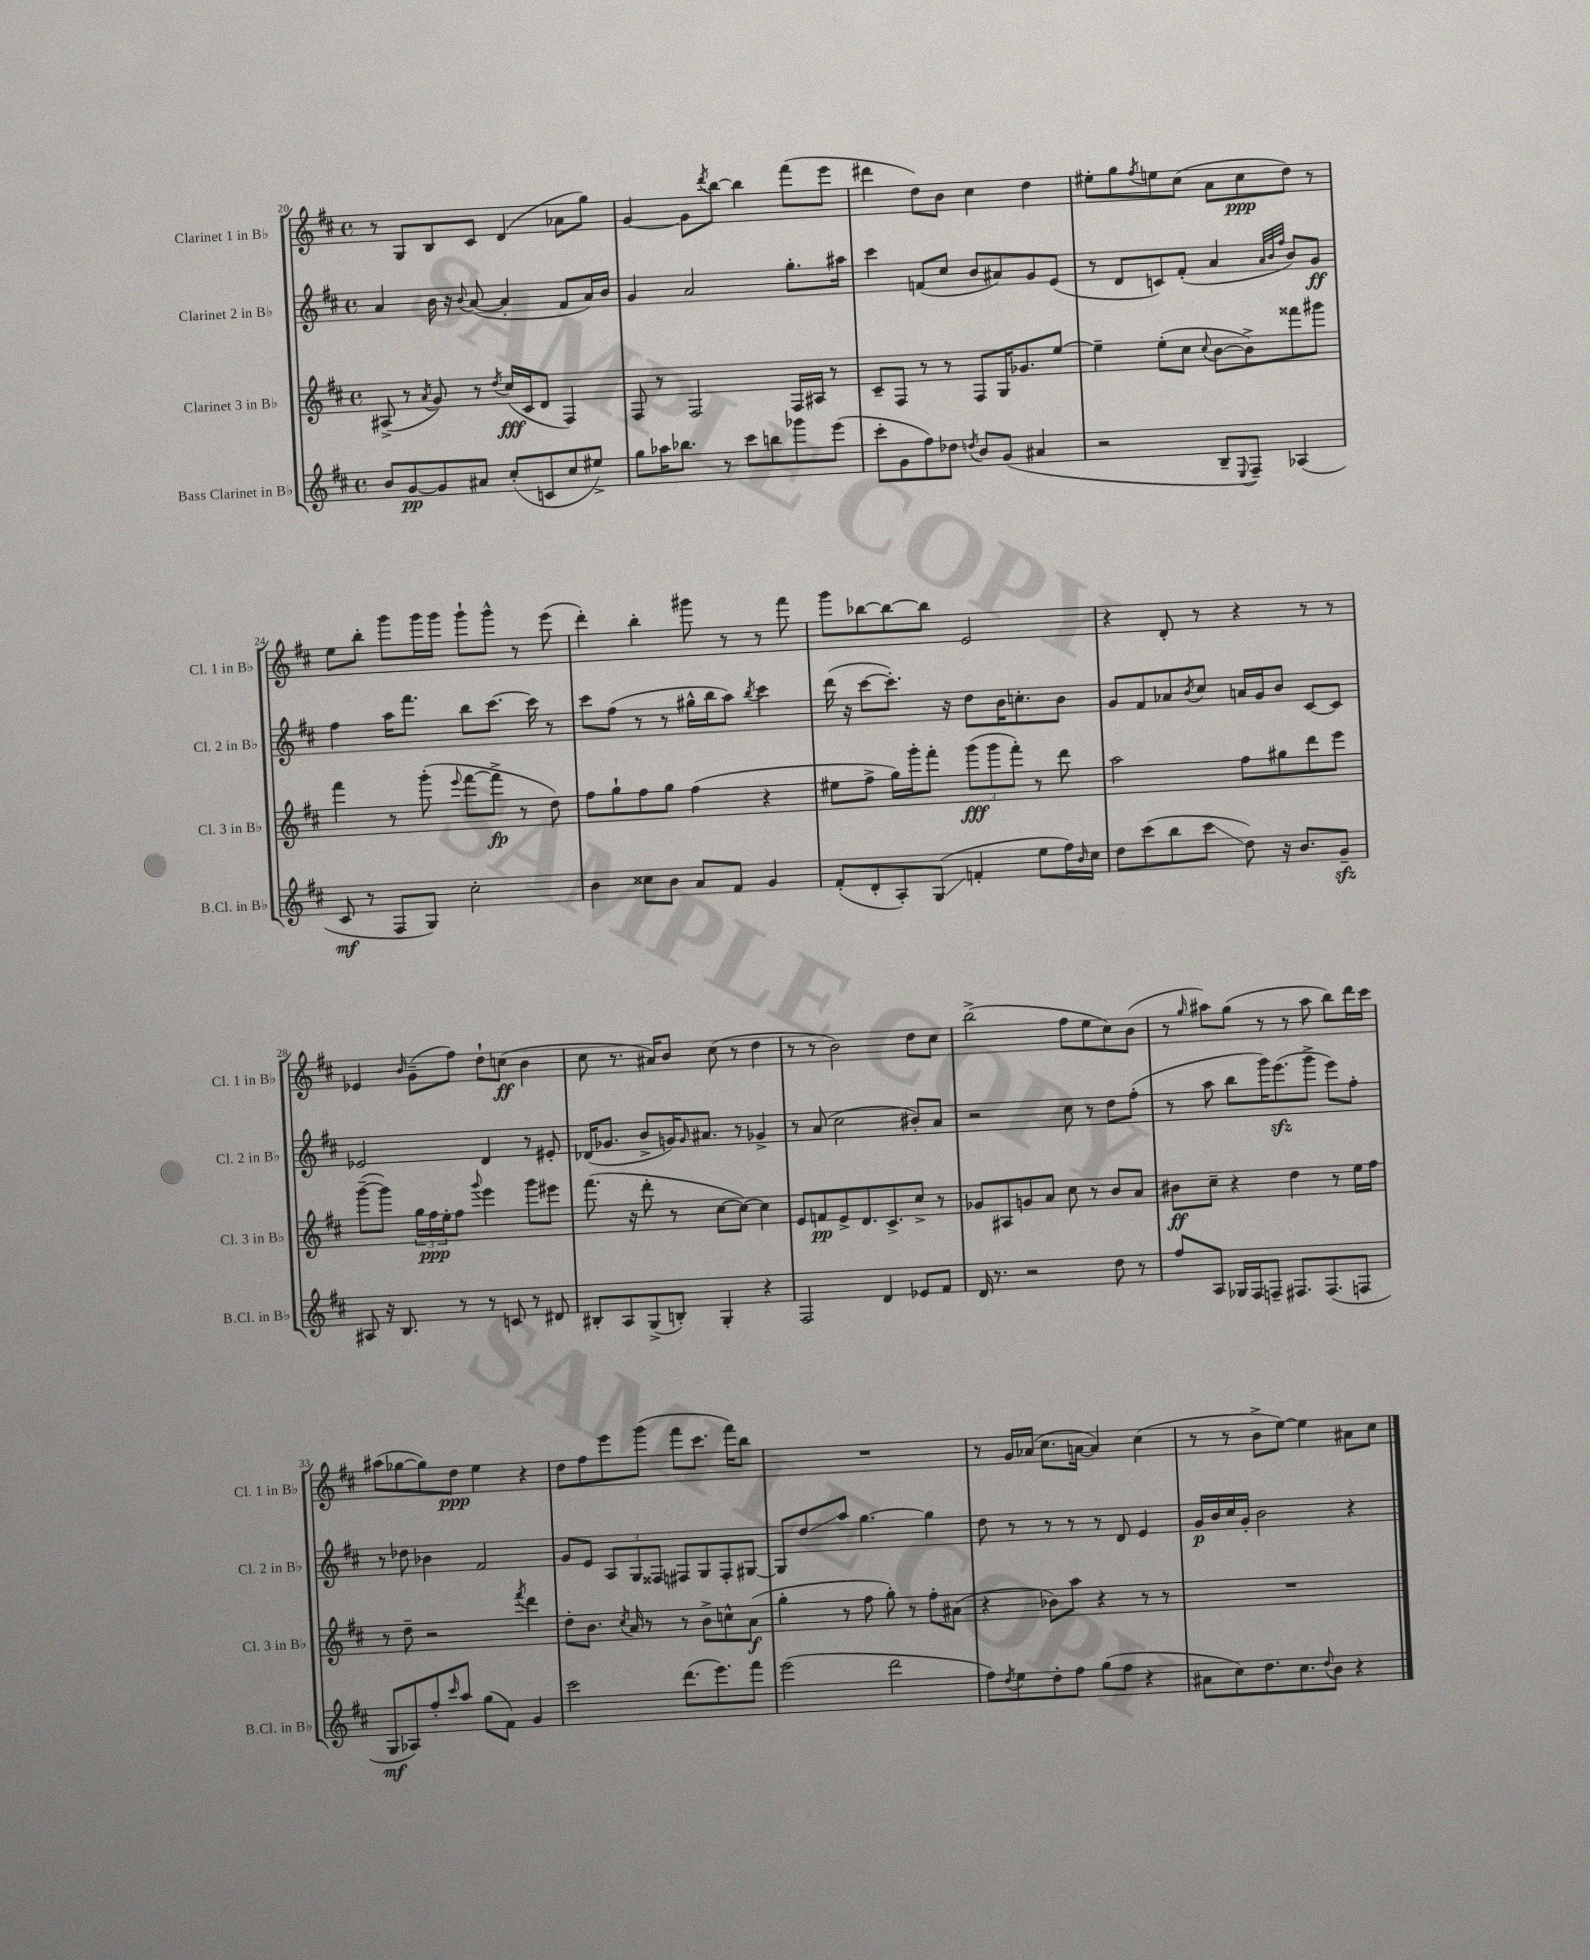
<<
\new StaffGroup <<
\new Staff = "s0" \with { instrumentName = "Clarinet 1 in Bb" shortInstrumentName = "Cl. 1 in Bb" } {
    \clef treble \key d \major \defaultTimeSignature \time 4/4
    r8 g8 b8 cis'8 d'4( aes'8 g''8) |
    g'4~ g'8 \acciaccatura { d'''8 } b''8~ b''4 fis'''8( e'''8 |
    dis'''4 d''8) b'8 cis''4 d''4 |
    eis''8-. g''8 \acciaccatura { fis''8 } e''8 cis''8( a'8 cis''8\ppp d''8) r8 |
    e''8 b''8-. g'''8 g'''16 g'''16 g'''8-! g'''8-^ r8 e'''8( |
    d'''4-.) b''4-. gis'''8 r8 r8 fis'''8 |
    g'''8 bes''8~ bes''8~ bes''8 e'2 |
    r4 d'8-. r8 r4 r8 r8 |
    ees'4 \grace { b'16 } g'8--( fis''8) d''8-! c''8\ff( b'4 |
    cis''8 r8. ais'16) b'8 cis''8( r8 d''4 |
    r8 r8 b'2) d''8 cis''8 |
    b''2->( fis''8 e''8 cis''8) b'8( |
    r8 \grace { g''16 } ais''8) g''8( r8 r8 ais''8 b''8) d'''16 cis'''16 |
    ais''8( ges''8~ ges''8) d''8\ppp e''4 r4 |
    d''8 fis''8 e'''8 g'''8( fis'''8 cis'''8. fis'''16) b''8 |
    R1 |
    r8 g'16 aes'16( cis''8. a'16~ a'4) cis''4( |
    r8 r8 b'8-> e''8~) e''4 ais'8 cis''8 \bar "|." |
}
\new Staff = "s1" \with { instrumentName = "Clarinet 2 in Bb" shortInstrumentName = "Cl. 2 in Bb" } {
    \clef treble \key d \major \defaultTimeSignature \time 4/4
    a'4 b'16 r16 \appoggiatura { b'8 } a'8~( a'4-. fis'8 a'16) b'16 |
    g'4 a'2 g''8.-. ais''16 |
    cis'''4 f'8( cis''8 b'8 ais'8) g'8 e'8( |
    r8 d'8 c'8) fis'8-.( a'4 \grace { a'32 b'32 fis''32 } b'8) g'8\ff |
    fis''4 a''16 fis'''8. b''8 cis'''8.~ cis'''16 r8 |
    cis'''8 fis''8( r8 r8 gis''16-^ b''16 a''8) \acciaccatura { b''8 } cis'''4 |
    d'''16( r16 cis'''8~ cis'''8.-.) r16 d''8 b'16 c''8.-. b'8 |
    g'8 fis'8 aes'8 \acciaccatura { b'8 } cis''8 a'16 g'16 b'8 cis'8~ cis'8 |
    ees'2 d'4 r8 eis'8-. |
    des'16( ges'8. b'8-> g'16) \grace { g'16 } ais'8. r8 ges'4-> |
    r8 a'8( cis''2 bis'8-.) a'8 |
    r2 cis''8 r8 d''8 fis''8-.( |
    r8 a''8 b''8 g'''16) e'''8.\sfz( g'''8-> e'''8) fis''8-. |
    r8 des''8 bes'4 fis'2 |
    g'8 e'8 \tuplet 3/2 { a8 g8 fisis8 } fis8 g8 fis8-. gis8~ |
    gis8 d''8\glissando a''8 g''4.~ g''4 |
    d''8 r8 r8 r8 r8 d'8 e'4 |
    g'16\p b'16 cis''16 g'16-. b'2 r4 \bar "|." |
}
\new Staff = "s2" \with { instrumentName = "Clarinet 3 in Bb" shortInstrumentName = "Cl. 3 in Bb" } {
    \clef treble \key d \major \defaultTimeSignature \time 4/4
    ais8->( r8 \acciaccatura { a'8 } g'8) r8 \acciaccatura { d''8 } cis''16\fff( cis'16 d'8 fis4) |
    fis8 r8 fis2 fis16 ais16 r8 |
    cis'8-- fis8 r8 r8 fis8 g16 ges'8. e''8~ |
    e''4-- e''8-.( cis''8 \appoggiatura { cis''8 } b'8~ b'8->) fisis'''8 gis'''8 |
    fis'''4 r8 g'''8-.( \appoggiatura { e'''8 } fis'''8~ fis'''8->\fp r8 d''8) |
    fis''8 g''8-! fis''8 g''8 fis''4( r4 |
    eis''8 fis''8-> g''16) g'''16-. fis'''8-. \tuplet 3/2 { g'''8\fff( g'''8 fis'''8-.) } r8 d'''8 |
    a''2 fis''8 gis''8 d'''8 e'''8 |
    g'''8~--( g'''8) \tuplet 3/2 { g''16 fis''16\ppp e''16-. } fis''8 \appoggiatura { g'''8 } e'''4 g'''8 eis'''8 |
    fis'''8.( r16 d'''8-. r8 cis''8~ cis''8~) cis''4 |
    e'8 f'8\pp e'8-> d'8. cis'8.-> cis''8-> r8 |
    ges'8 ais8 g'8 a'8 cis''8 r8 b'8 a'8 |
    bis'8\ff cis''8-- r4 d''4 r8 e''16 fis''16 |
    r8 d''8-- r2 \acciaccatura { fis'''8 } d'''4 |
    d''8-. b'8. \acciaccatura { cis''8 } a'16 r8 r8 b'8-> c''8-^ a'8\f( |
    g''4-. r8 fis''8 g''8-.) r8 fis''8-. ais'8( |
    r4 bes'8) a''8 r4 r8 r8 |
    R1 \bar "|." |
}
\new Staff = "s3" \with { instrumentName = "Bass Clarinet in Bb" shortInstrumentName = "B.Cl. in Bb" } {
    \clef treble \key d \major \defaultTimeSignature \time 4/4
    b'8 g'8~\pp g'8 ais'8 cis''8-.( c'8 cis''8 eis''8->) |
    g''8 aes''16 bes''8. r8 cis'''8 b''8 ges'''8 e'''8( |
    cis'''8-. g'8 fis''8) des''8 \acciaccatura { d''8 } b'8 g'8( ais'4 |
    r2 b8-- \appoggiatura { e8 } fis8--) aes4( |
    cis'8\mf r8 fis8 g8) cis''2-. |
    b'4 cisis''8 b'8 a'8 fis'8 g'4 |
    fis'8-.( d'8-. a8-.) g8\glissando( f'4-. e''8 fis''16) \grace { b'16 } cis''16 |
    d''8 cis'''8( b''8 cis'''8\glissando d''8) r16 b'8. g'8--\sfz |
    ais8 r16 b8. r8 r8 c'8 r8 dis'8 |
    bis8-. a8 g8->( b8-.) g4-. r4 |
    fis2 d'4 ees'8 fis'8 |
    d'16 r8. r2 d''8 r8 |
    fis''8 a8 ges16 fis16 f8-- fis8. fis8.( f8 |
    g8\mf aes8) fis''8-. \grace { cis'''16 } a''8 g''8( fis'8) g'4 |
    cis'''2 d'''8.( e'''8.) fis'''8 |
    e'''2( d'''2 |
    fis''8) \acciaccatura { d''8 } e''8 d''8-. fis''8 g''8( fis''8 r4 |
    ais'8 cis''8) d''8. cis''8. \appoggiatura { d''8 } b'8 r4 \bar "|." |
}
>>
>>
\layout { \context { \Score currentBarNumber = #20 } }
